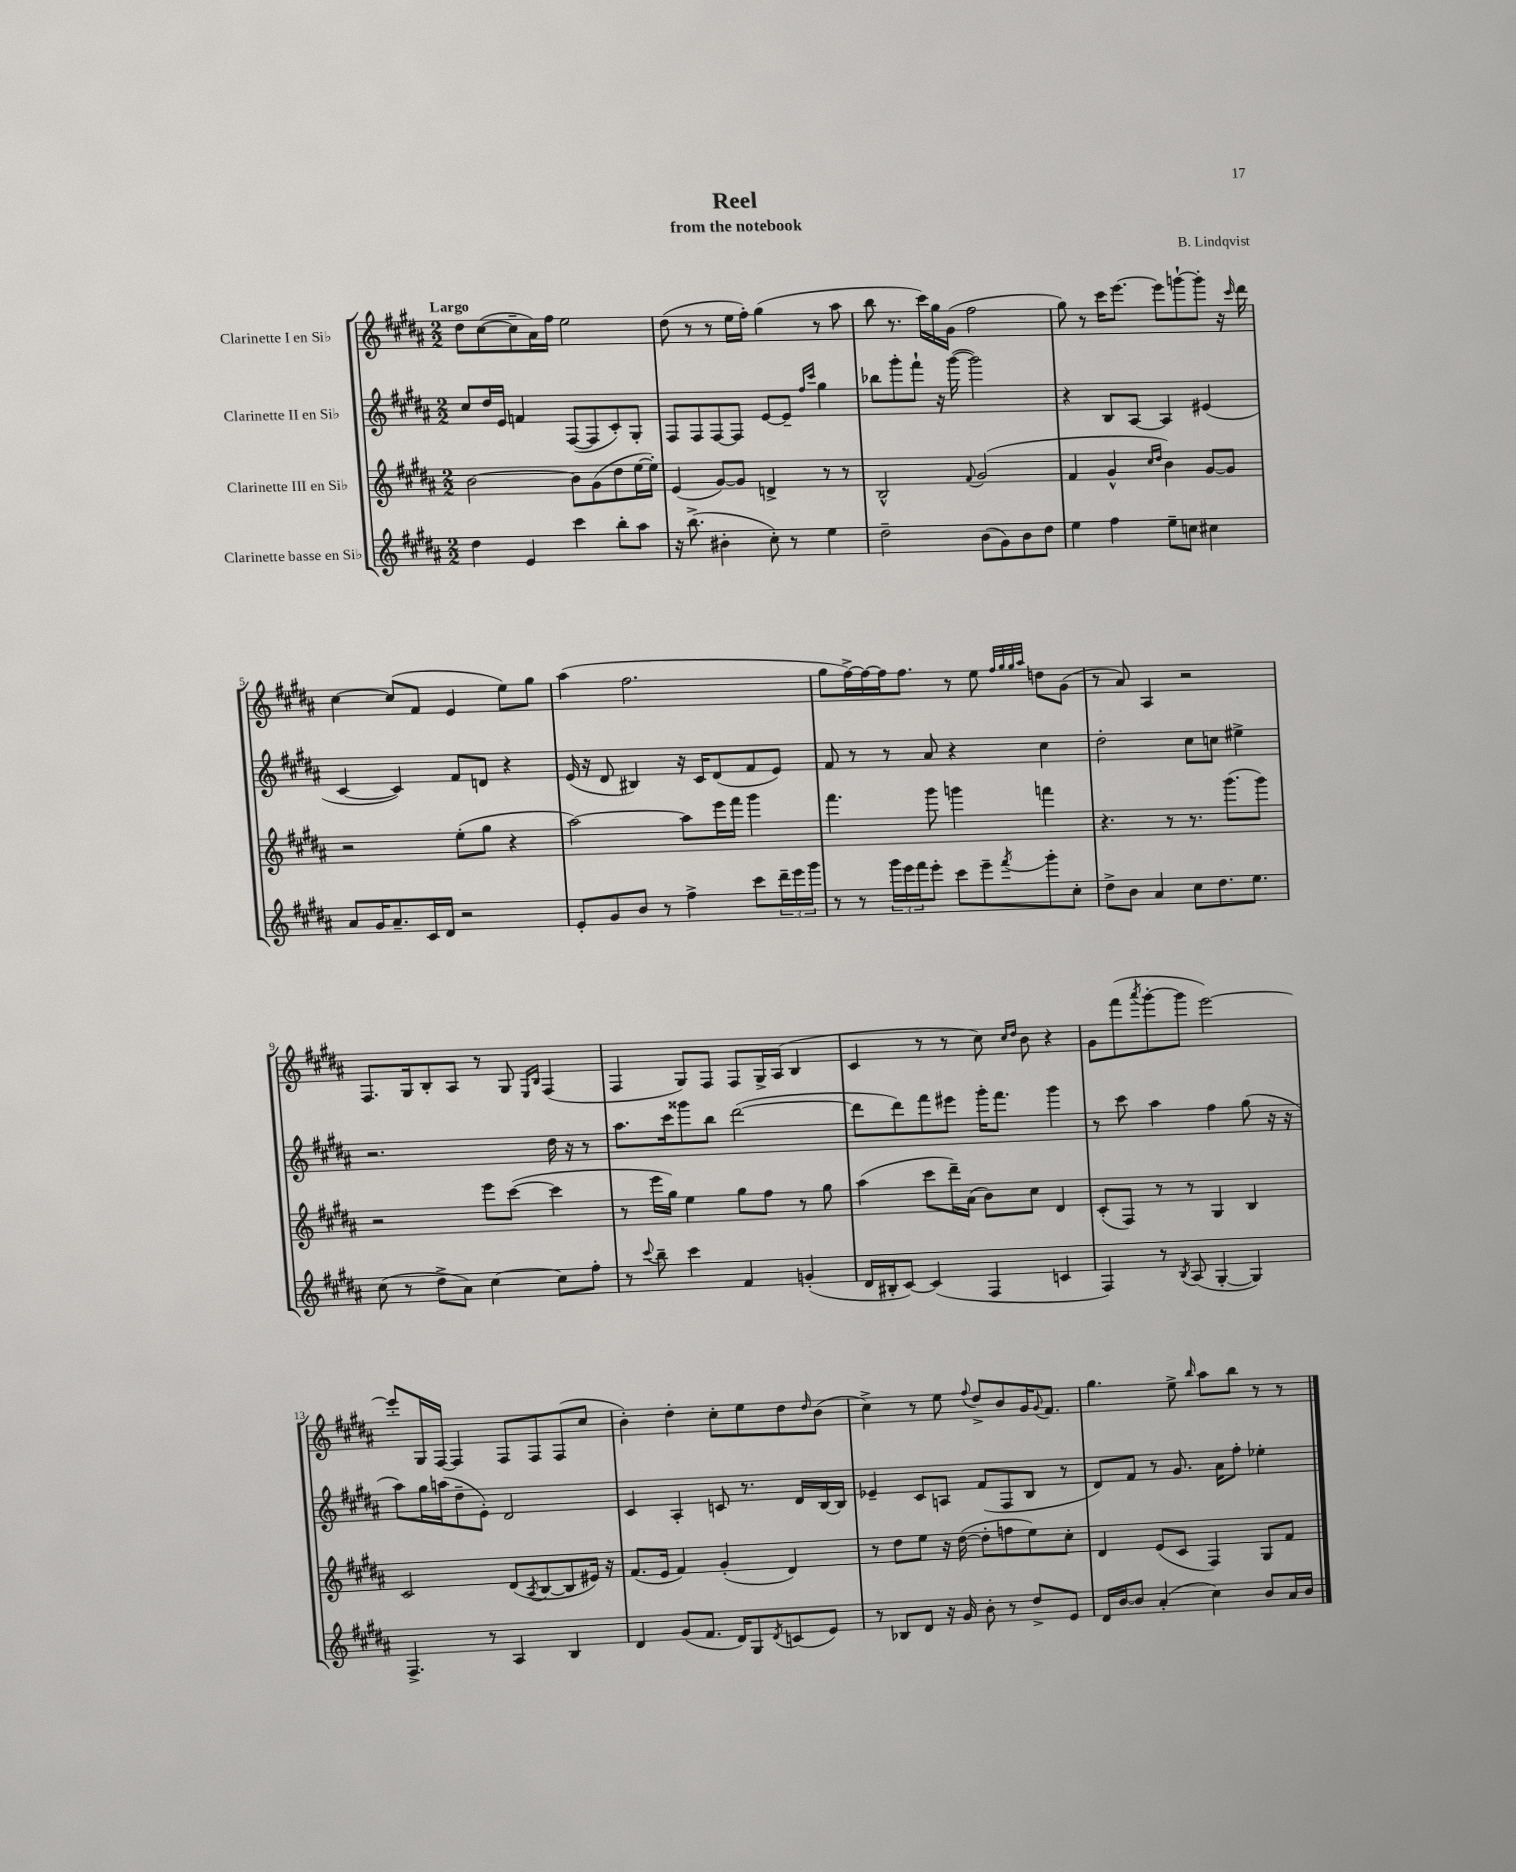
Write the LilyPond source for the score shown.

\header { title = "Reel" composer = "B. Lindqvist" subtitle = "from the notebook" }
<<
\new StaffGroup <<
\new Staff = "s0" \with { instrumentName = "Clarinette I en Sib" } {
    \clef treble \key b \major \numericTimeSignature \time 2/2 \tempo "Largo"
    dis''8 cis''8~( cis''8-- ais'16) fis''16 e''2 |
    dis''8( r8 r8 e''16 fis''16-.) gis''4( r8 ais''8 |
    b''8 r8. cis'''16) gis''16 gis'16( fis''2 |
    gis''8) r8 cis'''16 e'''8.~ e'''8 g'''8~-! g'''8-. r16 \grace { cis'''16 } dis'''16 |
    cis''4~ cis''8( fis'8 e'4 e''8) gis''8 |
    ais''4( fis''2. |
    gis''8 fis''16~->) fis''16~ fis''16 fis''8. r8 e''8 \grace { fis''32 gis''32 gis''32 ais''32 } d''8 gis'8( |
    r8 ais'8) ais4 r2 |
    fis8. gis16 b8-. ais8 r8 gis8 \grace { e16 b16 } fis4( |
    fis4 gis8) fis8 fis8 gis16-> ais16( b4 |
    cis'4 r8 r8 cis''8) \grace { cis''16 dis''16 } b'8 r4 |
    gis'8 fis'''8( \acciaccatura { ais'''8 } gis'''8~-. gis'''8 e'''2~) |
    e'''8-. gis16 fis16~ fis4 fis8 fis8 fis8( cis''8 |
    b'4-.) dis''4-. cis''8-. e''8 dis''8 \grace { dis''16 } b'8( |
    cis''4->) r8 e''8 \appoggiatura { fis''8 } dis''8-> b'8 gis'16 \appoggiatura { gis'8 } fis'8. |
    gis''4. e''8-> \grace { b''16 } ais''8 b''8 r8 r8 \bar "|." |
}
\new Staff = "s1" \with { instrumentName = "Clarinette II en Sib" } {
    \clef treble \key b \major \numericTimeSignature \time 2/2
    cis''8 dis''16 e'16 f'4 fis8~( fis8 cis'8-.) gis8-. |
    fis8 fis8 fis8~ fis8 e'8~ e'8-- \grace { fis''16 cis'''16 } gis''4 |
    bes''8 gis'''8-. fis'''8-! r16 gis'''16~( gis'''2) |
    r4 b8 ais8~ ais4 eis'4( |
    cis'4~ cis'4) fis'8 d'8 r4 |
    e'16( r16 dis'8 bis4) r16 cis'16 dis'8( fis'8 e'8) |
    fis'8 r8 r8 ais'8 r4 cis''4 |
    dis''2-. cis''8 c''8 eis''4-> |
    r2. dis''16 r16 r8 |
    ais''8. cis'''16 gisis'''8 b''8 dis'''2~( |
    dis'''8 dis'''8) fis'''8 eis'''8 gis'''16-. fis'''8. gis'''4 |
    r8 cis'''8 ais''4 fis''4 gis''8( r16 r16 |
    ais''8) gis''16 a''16( dis''8-- e'8-.) dis'2 |
    cis'4 ais4-. c'8 r8. dis'16 b16~ b16 |
    ees'4-- cis'8 a8 fis'8( fis8 b8 r8 |
    dis'8) fis'8 r8 gis'8. ais'16 fis''8-. ees''4-. \bar "|." |
}
\new Staff = "s2" \with { instrumentName = "Clarinette III en Sib" } {
    \clef treble \key b \major \numericTimeSignature \time 2/2
    b'2~ b'8 gis'8( dis''8 e''16~ e''16-.) |
    e'4( gis'8~) gis'8 d'4-> r8 r8 |
    b2-^ \appoggiatura { fis'8 } gis'2( |
    fis'4 gis'4-^ \grace { cis''16 dis''16 } b'4) gis'8~ gis'8 |
    r2 e''8-.( gis''8 r4 |
    ais''2~) ais''8 e'''16 fis'''16 gis'''4 |
    fis'''4. gis'''8 g'''4 f'''4 |
    r4. r8 r8. gis'''8.( gis'''8) |
    r2 e'''8 cis'''8~( cis'''4 |
    r8 e'''16 gis''16) e''4 gis''8 fis''8 r8 gis''8 |
    ais''4( cis'''8 dis'''16--) ais'16( b'8) cis''8 dis'4 |
    cis'8-.( fis8) r8 r8 gis4 b4 |
    cis'2 dis'8( \acciaccatura { ais8 } b8~ b8 eis'16) r16 |
    fis'8.( e'16 fis'4) gis'4-.( dis'4) |
    r8 dis''8 e''8 r16 dis''16~( dis''8-. f''8 e''8) cis''8-. |
    dis'4 e'8( cis'8 fis4) gis8 fis'8 \bar "|." |
}
\new Staff = "s3" \with { instrumentName = "Clarinette basse en Sib" } {
    \clef treble \key b \major \numericTimeSignature \time 2/2
    dis''4 e'4 cis'''4 b''8-. ais''8 |
    r16 b''8.->( bis'4-. cis''8-.) r8 e''4 |
    dis''2-- b'8( gis'8) b'8 dis''8 |
    e''4 fis''4 e''8-- c''8 cis''4 |
    ais'8 gis'16 ais'8.-- cis'16 dis'16 r2 |
    e'8-. gis'8 b'8 r8 fis''4-> cis'''8 \tuplet 3/2 { dis'''16-- e'''16 gis'''16 } |
    r8 r8 \tuplet 3/2 { gis'''16 e'''16 fis'''16 } e'''8-. cis'''8 e'''8-- \acciaccatura { fis'''8 } gis'''8-. cis''8-. |
    dis''8-> b'8 ais'4 cis''8 dis''8. e''8. |
    cis''8( r8 dis''8-> ais'8) cis''4~ cis''8 fis''8-. |
    r8 \appoggiatura { cis'''8 } b''8-- cis'''4 fis'4 g'4-.( |
    dis'16 bis16-. cis'8~) cis'4( fis4 c'4 |
    fis4) r8 \acciaccatura { b8 } ais8( gis4~-. gis4) |
    fis4.-> r8 ais4 b4 |
    dis'4 gis'8( fis'8. dis'16) gis8 \acciaccatura { dis'8 } c'8( e'8) |
    r8 bes8 dis'8 r16 gis'16 b'8-. r8 dis''8-> e'8 |
    dis'16 b'16~ b'8 ais'4-.( cis''4) b'8 ais'16 b'16 \bar "|." |
}
>>
>>
